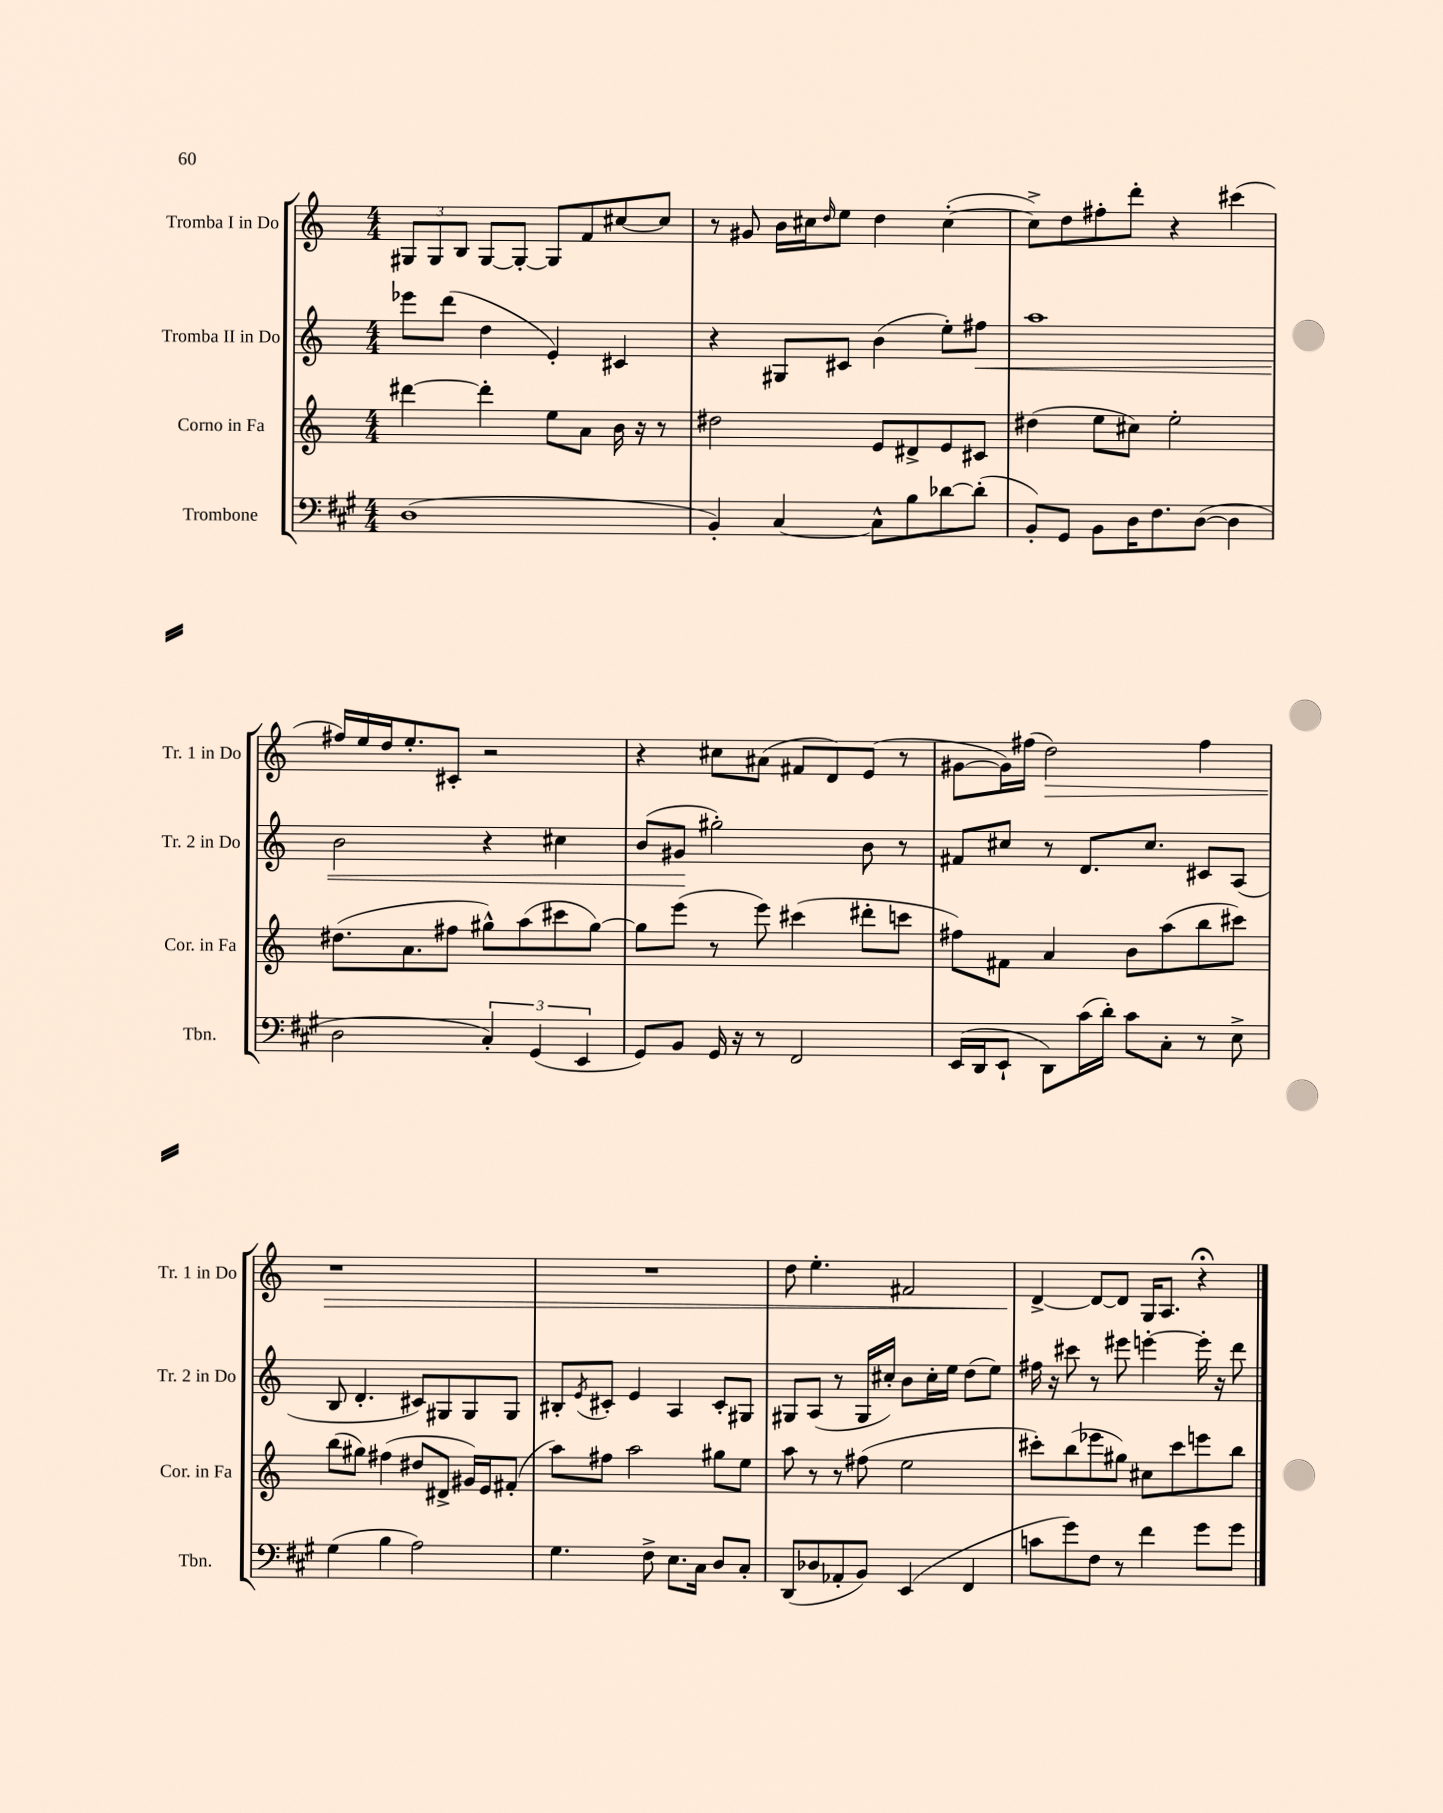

**kern	**kern	**kern	**kern
*staff4	*staff3	*staff2	*staff1
*clefF4	*clefG2	*clefG2	*clefG2
*k[f#c#g#]	*k[]	*k[]	*k[]
*M4/4	*M4/4	*M4/4	*M4/4
(1D	[4ddd#\	8eee-\L	12G#/L
.	.	.	12G#/
.	.	(8ddd\J	.
.	.	.	12B/J
.	4ddd#'\]	4dd\	[8G#/L
.	.	.	8G#'/_J
.	8ee\L	4e'/)	8G#/]L
.	8a\J	.	8f/
.	16b\	4c#/	[8cc#/
.	16r	.	.
.	8r	.	8cc#/]J
=	=	=	=
4BB'/)	2dd#\	4r	8r
.	.	.	8g#/
[4C#/	.	8G#/L	16b\LL
.	.	.	16cc#\J
.	.	.	16qqdd/
.	.	8c#/J	8ee\J
8C#^^\]L	8e/L	(4b\	4dd\
8B\	8d#^/	.	.
[8d-\	8e/	8ee'\L)	([4cc#'\
(8d-'\]J	8c#/J	8ff#\J	.
=	=	=	=
8BB'/L)	(4dd#\	1aa	8cc#^\]L)
8GG#/J	.	.	8dd\
8BB\L	8ee\L	.	8ff#'\
16D\K	8cc#\J)	.	8ddd'\J
8.F#\	.	.	.
.	2ee'\	.	4r
([8D\J	.	.	.
4D\]	.	.	(4ccc#\
=	=	=	=
2D\	(8.dd#\L	2b\	16ff#/LL)
.	.	.	16ee/
.	.	.	16dd/J
.	8.a\	.	8.ee'/
.	8ff#\J	.	8c#'/J
6C#'/)	8gg#^^\L)	4r	2r
.	(8aa\	.	.
(6GG#/	.	.	.
.	8ccc#\	4cc#\	.
6EE/	.	.	.
.	[8gg#\J)	.	.
=	=	=	=
8GG#/L)	8gg#\]L	(8b/L	4r
8BB/J	(8eee\J	8g#/J	.
16GG#/	8r	2gg#'\)	8cc#\L
16r	.	.	.
8r	8eee\)	.	(8a#\J
2FF#/	(4ccc#\	.	8f#/L
.	.	.	8d/)
.	8ddd#'\L	8b\	(8e/J
.	8ccc\J	8r	8r
=	=	=	=
(16EE/LL	8ff#\L)	8f#/L	[8g#\L
16DD/J	.	.	.
8EE`/J	8f#\J	8cc#/J	16g#\]L)
.	.	.	(16ff#\JJ
8DD\L)	4a/	8r	2dd\)
(16c#\L	.	8.d/L	.
16d'\JJ)	.	.	.
8c#\L	8b\L	.	.
.	.	8.cc#/J	.
8C#'\J	(8aa\	.	.
8r	8bb\	8c#/L	4ff#\
8E^\	8ccc#\J)	(8A/J	.
=	=	=	=
(4G#\	(8bb\L	8B/	1r
.	8gg#\J)	4.d'/	.
4B\	(4ff#\	.	.
2A\)	8dd#/L	8c#/L)	.
.	8d#^/J	8G#/	.
.	16g#/LL)	8G#/	.
.	16e/J	.	.
.	(8f#'/J	8G#/J	.
=	=	=	=
4.G#\	8aa\L)	8B#'/L	1r
.	.	8qe/	.
.	8ff#\J	8c#'/J	.
.	2aa\	4e/	.
8F#^\	.	.	.
8.E\L	.	4A/	.
16C#\Jk	.	.	.
8D/L	8gg#\L	8c#'/L	.
8C#'/J	8ee\J	8G#/J	.
=	=	=	=
(8DD/L	8aa\	8G#/L	8dd\
8D-/	8r	(8A/J	4.ee'\
8AA-'/	8r	8r	.
8BB/J)	(8ff#\	16G#/LL	.
.	.	16cc#'/JJ)	.
(4EE/	2ee\	8b\L	2f#/
.	.	16cc#'\L	.
.	.	16ee\JJ	.
4FF#/	.	(8dd\L	.
.	.	8ee\J)	.
=	=	=	=
8c\L	8ccc#'\L)	16ff#\	[4d^/
.	.	16r	.
8g#\)	(8bb\	8ccc#\	.
8F#\J	8eee-\	8r	8d/_L
8r	8gg#\J)	8eee#\	8d/]J
4f#\	8cc#\L	[4eee'\	16G/LK
.	.	.	8.A/J
.	8ccc#\	.	.
8g#\L	8eee\	16eee'\]	4r;
.	.	16r	.
8g#\J	8bb\J	8ddd\	.
==	==	==	==
*-	*-	*-	*-
